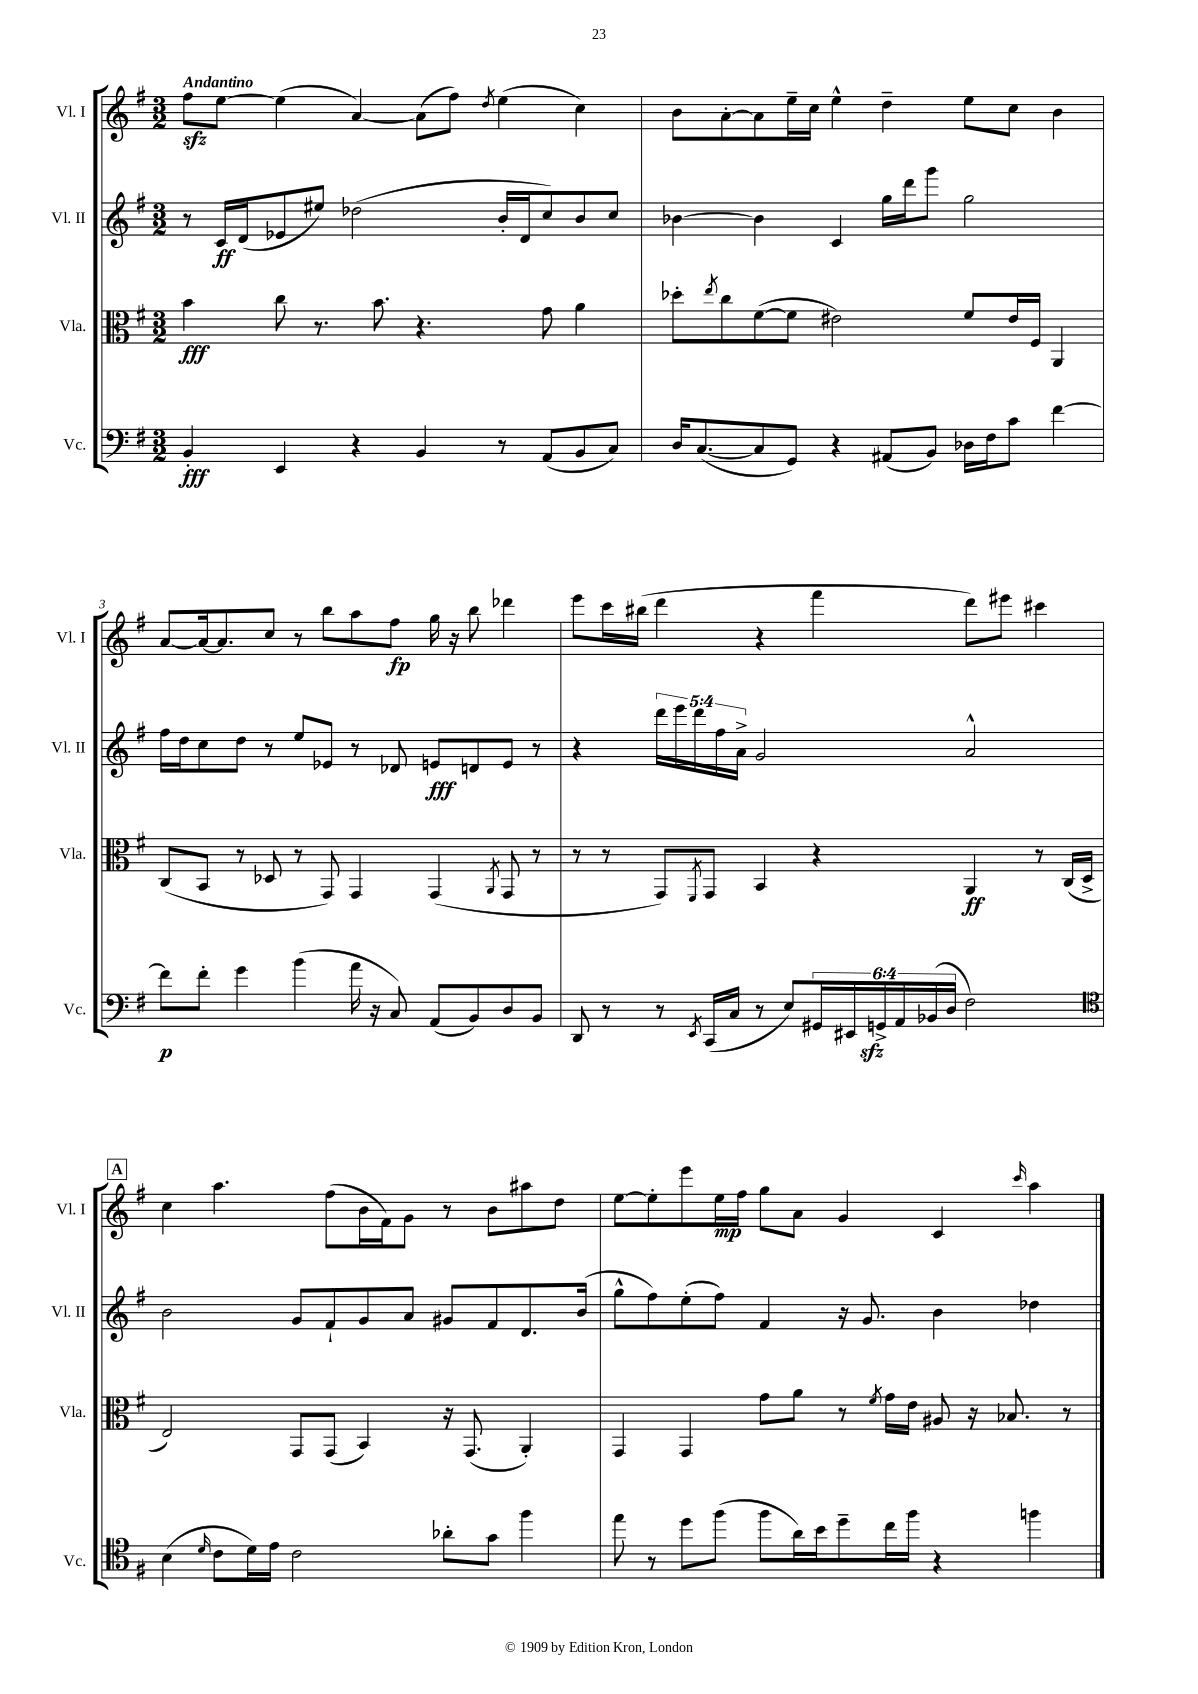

**kern	**dynam	**kern	**dynam	**kern	**dynam	**kern	**dynam
*part4	*part4	*part3	*part3	*part2	*part2	*part1	*part1
*staff4	*staff4	*staff3	*staff3	*staff2	*staff2	*staff1	*staff1
*I"Vc.	*	*I"Vla.	*	*I"Vl. II	*	*I"Vl. I	*
*I'Vc.	*	*I'Vla.	*	*I'Vl. II	*	*I'Vl. I	*
*clefF4	*	*clefC3	*	*clefG2	*	*clefG2	*
*k[f#]	*	*k[f#]	*	*k[f#]	*	*k[f#]	*
*M3/2	*	*M3/2	*	*M3/2	*	*M3/2	*
=1	=1	=1	=1	=1	=1	=1	=1
!	!	!	!	!	!	!LO:TX:a:B:t=Andantino	!
4BB'/	fff	4b\	fff	8r	.	8ff#zz\L	.
.	.	.	.	16c/LL	ff	[8ee\J	.
.	.	.	.	(16d/J	.	.	.
4EE/	.	8cc\	.	8e-X/	.	(4ee\]	.
.	.	8.r	.	8ee#X/J)	.	.	.
4r	.	.	.	(2dd-X\	.	[4a/)	.
.	.	8.b\	.	.	.	.	.
4BB/	.	4.r	.	.	.	(8a\L]	.
.	.	.	.	.	.	8ff#\J)	.
.	.	.	.	.	.	8qdd/	.
8r	.	.	.	16b'/LL	.	(4ee\	.
.	.	.	.	16d/J	.	.	.
(8AA/L	.	8g\	.	8cc/)	.	.	.
8BB/	.	4a\	.	8b/	.	4cc\)	.
8C/J)	.	.	.	8cc/J	.	.	.
=2	=2	=2	=2	=2	=2	=2	=2
16D/KL	.	8dd-X'\L	.	[4b-X\	.	8b\L	.
([8.C/	.	.	.	.	.	.	.
.	.	8qee/	.	.	.	.	.
.	.	8cc\	.	.	.	[8a'\	.
8C/]	.	([8f#\	.	4b-\]	.	8a\]	.
8GG/J)	.	8f#\J]	.	.	.	16ee~\L	.
.	.	.	.	.	.	16cc\JJ	.
4r	.	2e#X\)	.	4c/	.	4ee^^\	.
(8AA#X/L	.	.	.	16gg\LL	.	4dd~\	.
.	.	.	.	16ddd\J	.	.	.
8BB/J)	.	.	.	8ggg\J	.	.	.
16D-X\LL	.	8f#/L	.	2gg\	.	8ee\L	.
16F#\J	.	.	.	.	.	.	.
8c\J	.	16e#/L	.	.	.	8cc\J	.
.	.	16F#/JJ	.	.	.	.	.
[4f#\	.	4AA/	.	.	.	4b\	.
!!LO:LB:g=z
=3	=3	=3	=3	=3	=3	=3	=3
8f#\L]	p	(8C/L	.	16ff#\LL	.	[8a/L	.
.	.	.	.	16dd\J	.	.	.
8f#'\J	.	8BB/J	.	8cc\	.	16a/k_	.
.	.	.	.	.	.	8.a/]	.
4g\	.	8r	.	8dd\J	.	.	.
.	.	8D-X/	.	8r	.	8cc/J	.
(4b\	.	8r	.	8ee/L	.	8r	.
.	.	8GG/)	.	8e-X/J	.	8bb\L	.
16a\	.	4GG/	.	8r	.	8aa\	.
16r	.	.	.	.	.	.	.
8C/)	.	.	.	8d-X/	.	8ff#\J	fp
(8AA/L	.	(4GG/	.	8en/L	fff	16gg\	.
.	.	.	.	.	.	16r	.
8BB/)	.	.	.	8dn/	.	8bb\	.
.	.	8qAA/	.	.	.	.	.
8D/	.	8GG/	.	8e/J	.	4ddd-X\	.
8BB/J	.	8r	.	8r	.	.	.
=4	=4	=4	=4	=4	=4	=4	=4
8DD/	.	8r	.	4r	.	8eee\L	.
8r	.	8r	.	.	.	16ccc\L	.
.	.	.	.	.	.	(16bb#X\JJ	.
8r	.	8GG/L)	.	20ddd\LL	.	4ddd\	.
.	.	.	.	20eee\	.	.	.
.	.	.	.	20ddd\	.	.	.
8qEE/	.	8qFF#/	.	.	.	.	.
(16CC/LL	.	8GG/J	.	.	.	.	.
.	.	.	.	20ff#\	.	.	.
16C/JJ	.	.	.	.	.	.	.
.	.	.	.	20a^\JJ	.	.	.
8r	.	4BB/	.	2g/	.	4r	.
8E/L)	.	.	.	.	.	.	.
24GG#X/L	.	4r	.	.	.	4fff#\	.
24EE#X/	.	.	.	.	.	.	.
24GGnzz^/	.	.	.	.	.	.	.
24AA/	.	.	.	.	.	.	.
(24BB-X/	.	.	.	.	.	.	.
24D/JJ	.	.	.	.	.	.	.
2F#\)	.	4AA/	ff	2a^^/	.	8ddd\L)	.
.	.	.	.	.	.	8eee#X\J	.
.	.	8r	.	.	.	4ccc#X\	.
.	.	(16C/LL	.	.	.	.	.
.	.	16D^/JJ	.	.	.	.	.
!!LO:LB:g=z
!!LO:REH:place=s1:t=A
=5	=5	=5	=5	=5	=5	=5	=5
*clefC4	*	*	*	*	*	*	*
(4B\	.	2E/)	.	2b\	.	4cc\	.
16qqd/	.	.	.	.	.	.	.
8c\L	.	.	.	.	.	4.aa\	.
16d\L)	.	.	.	.	.	.	.
16e\JJ	.	.	.	.	.	.	.
2c\	.	8GG/L	.	8g/L	.	.	.
.	.	(8GG/J	.	8f#`/	.	(8ff#\L	.
.	.	4BB/)	.	8g/	.	16b\L	.
.	.	.	.	.	.	16f#\J)	.
.	.	.	.	8a/J	.	8g\J	.
8a-X'\L	.	16r	.	8g#X/L	.	8r	.
.	.	(8.GG/	.	.	.	.	.
8g\J	.	.	.	8f#/	.	8b\L	.
4ff#\	.	4AA'/)	.	8.d/	.	8aa#X\	.
.	.	.	.	.	.	8dd\J	.
.	.	.	.	(16b/Jk	.	.	.
=6	=6	=6	=6	=6	=6	=6	=6
8ee\	.	4GG/	.	8gg^^\L	.	[8ee\L	.
8r	.	.	.	8ff#\)	.	8ee'\]	.
8dd\L	.	4GG/	.	(8ee'\	.	8eee\	.
(8ff#\J	.	.	.	8ff#\J)	.	16ee\L	mp
.	.	.	.	.	.	16ff#\JJ	.
8ff#\L	.	8g\L	.	4f#/	.	8gg\L	.
16a\L)	.	8a\J	.	.	.	8a\J	.
16b\J	.	.	.	.	.	.	.
8dd~\	.	8r	.	16r	.	4g/	.
.	.	.	.	8.g/	.	.	.
.	.	8qf#/	.	.	.	.	.
16cc\L	.	16g\LL	.	.	.	.	.
16ff#\JJ	.	16e\JJ	.	.	.	.	.
4r	.	8A#X/	.	4b\	.	4c/	.
.	.	16r	.	.	.	.	.
.	.	8.B-X/	.	.	.	.	.
.	.	.	.	.	.	16qqccc/	.
4ffn\	.	.	.	4dd-X\	.	4aa\	.
.	.	8r	.	.	.	.	.
==	==	==	==	==	==	==	==
*-	*-	*-	*-	*-	*-	*-	*-
